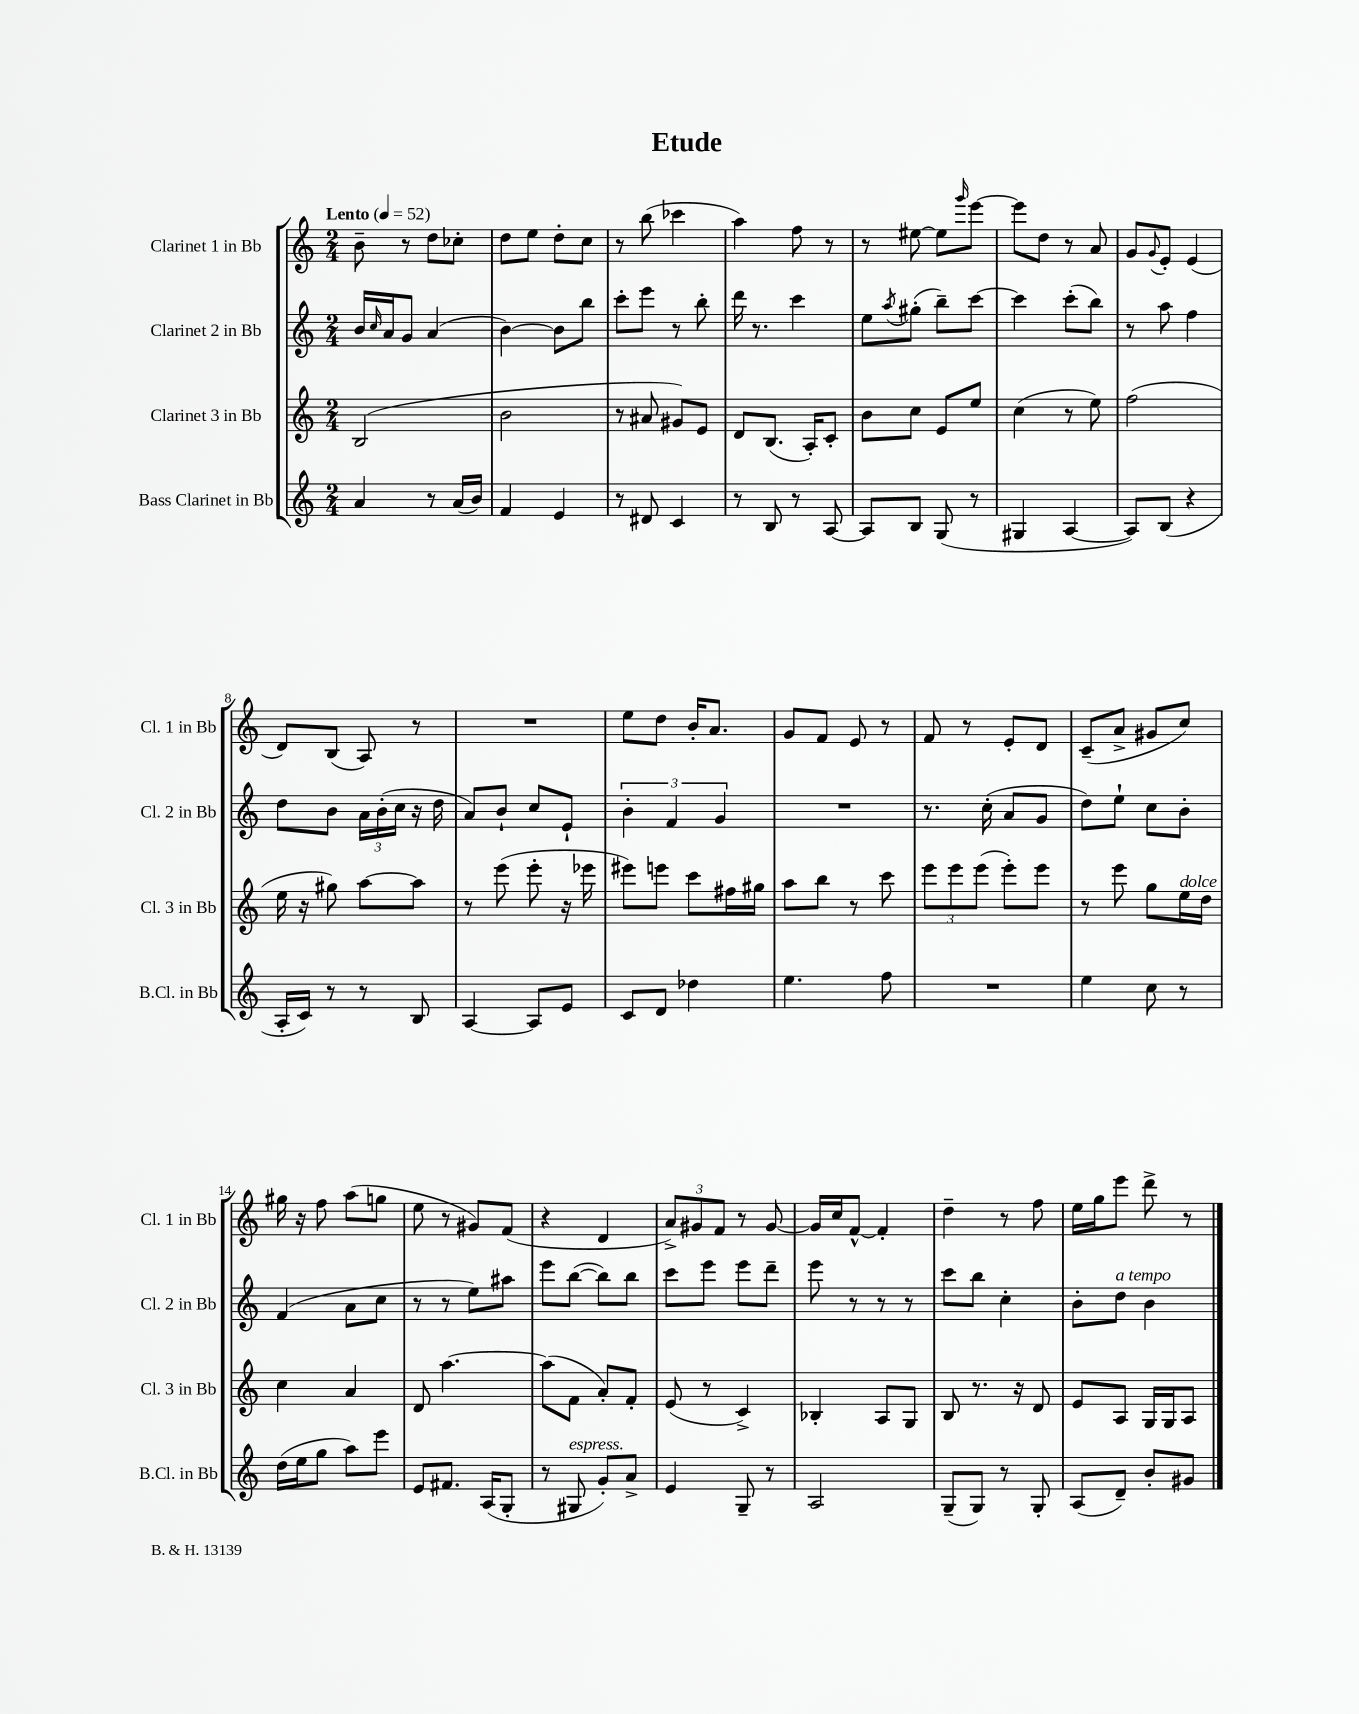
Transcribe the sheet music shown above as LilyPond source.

\header { title = "Etude" }
<<
\new StaffGroup <<
\new Staff = "s0" \with { instrumentName = "Clarinet 1 in Bb" shortInstrumentName = "Cl. 1 in Bb" } {
    \clef treble \key c \major \numericTimeSignature \time 2/4 \tempo "Lento" 4 = 52
    b'8-- r8 d''8 ces''8-. |
    d''8 e''8 d''8-. c''8 |
    r8 b''8( ces'''4 |
    a''4) f''8 r8 |
    r8 eis''8~ eis''8 \grace { g'''16 } e'''8~ |
    e'''8 d''8 r8 a'8 |
    g'8 \appoggiatura { g'8 } e'8-. e'4( |
    d'8) b8( a8) r8 |
    R2 |
    e''8 d''8 b'16-. a'8. |
    g'8 f'8 e'8 r8 |
    f'8 r8 e'8-. d'8 |
    c'8--( a'8-> gis'8 c''8) |
    gis''16 r16 f''8 a''8( g''8 |
    e''8 r8 gis'8) f'8( |
    r4 d'4 |
    \tuplet 3/2 { a'8->) gis'8 f'8 } r8 gis'8~ |
    gis'16 c''16 f'8~-^ f'4-. |
    d''4-- r8 f''8 |
    e''16 g''16 e'''8 d'''8-> r8 \bar "|." |
}
\new Staff = "s1" \with { instrumentName = "Clarinet 2 in Bb" shortInstrumentName = "Cl. 2 in Bb" } {
    \clef treble \key c \major \numericTimeSignature \time 2/4
    b'16 \grace { c''16 } a'16 g'8 a'4( |
    b'4~) b'8 b''8 |
    c'''8-. e'''8 r8 b''8-. |
    d'''16 r8. c'''4 |
    e''8 \acciaccatura { a''8 } gis''8-.( b''8--) c'''8~ |
    c'''4 c'''8-.( b''8) |
    r8 a''8 f''4 |
    d''8 b'8 \tuplet 3/2 { a'16 b'16-.( c''16 } r16 d''16 |
    a'8) b'8-! c''8 e'8-! |
    \tuplet 3/2 { b'4-. f'4 g'4 } |
    R2 |
    r8. c''16-.( a'8 g'8 |
    d''8) e''8-! c''8 b'8-. |
    f'4( a'8 c''8 |
    r8 r8 e''8) ais''8 |
    e'''8 b''8~( b''8) b''8 |
    c'''8 e'''8 e'''8 d'''8-- |
    e'''8 r8 r8 r8 |
    c'''8 b''8 c''4-. |
    b'8-. d''8^\markup { \italic "a tempo" } b'4 \bar "|." |
}
\new Staff = "s2" \with { instrumentName = "Clarinet 3 in Bb" shortInstrumentName = "Cl. 3 in Bb" } {
    \clef treble \key c \major \numericTimeSignature \time 2/4
    b2( |
    b'2 |
    r8 ais'8 gis'8) e'8 |
    d'8 b8.( a16-.) c'8-. |
    b'8 c''8 e'8 e''8 |
    c''4( r8 e''8) |
    f''2( |
    e''16 r16 gis''8) a''8~ a''8 |
    r8 e'''8( e'''8-. r16 ees'''16 |
    eis'''8) e'''8 c'''8 fis''16 gis''16 |
    a''8 b''8 r8 c'''8 |
    \tuplet 3/2 { e'''8 e'''8 e'''8( } e'''8-.) e'''8 |
    r8 e'''8 g''8 e''16^\markup { \italic "dolce" } d''16 |
    c''4 a'4 |
    d'8 a''4.~ |
    a''8( f'8 a'8-.) f'8-. |
    e'8( r8 c'4->) |
    bes4-. a8 g8 |
    b8 r8. r16 d'8 |
    e'8 a8 g16 g16 a8 \bar "|." |
}
\new Staff = "s3" \with { instrumentName = "Bass Clarinet in Bb" shortInstrumentName = "B.Cl. in Bb" } {
    \clef treble \key c \major \numericTimeSignature \time 2/4
    a'4 r8 a'16( b'16) |
    f'4 e'4 |
    r8 dis'8 c'4 |
    r8 b8 r8 a8~ |
    a8 b8 g8( r8 |
    gis4 a4~ |
    a8) b8( r4 |
    a16-. c'16) r8 r8 b8 |
    a4~ a8 e'8 |
    c'8 d'8 des''4 |
    e''4. f''8 |
    R2 |
    e''4 c''8 r8 |
    d''16( e''16 g''8 a''8) e'''8 |
    e'8 fis'8. a16( g8-. |
    r8 gis8^\markup { \italic "espress." } g'8-.) a'8-> |
    e'4 g8-- r8 |
    a2 |
    g8--( g8) r8 g8-. |
    a8( d'8--) b'8-. gis'8 \bar "|." |
}
>>
>>
